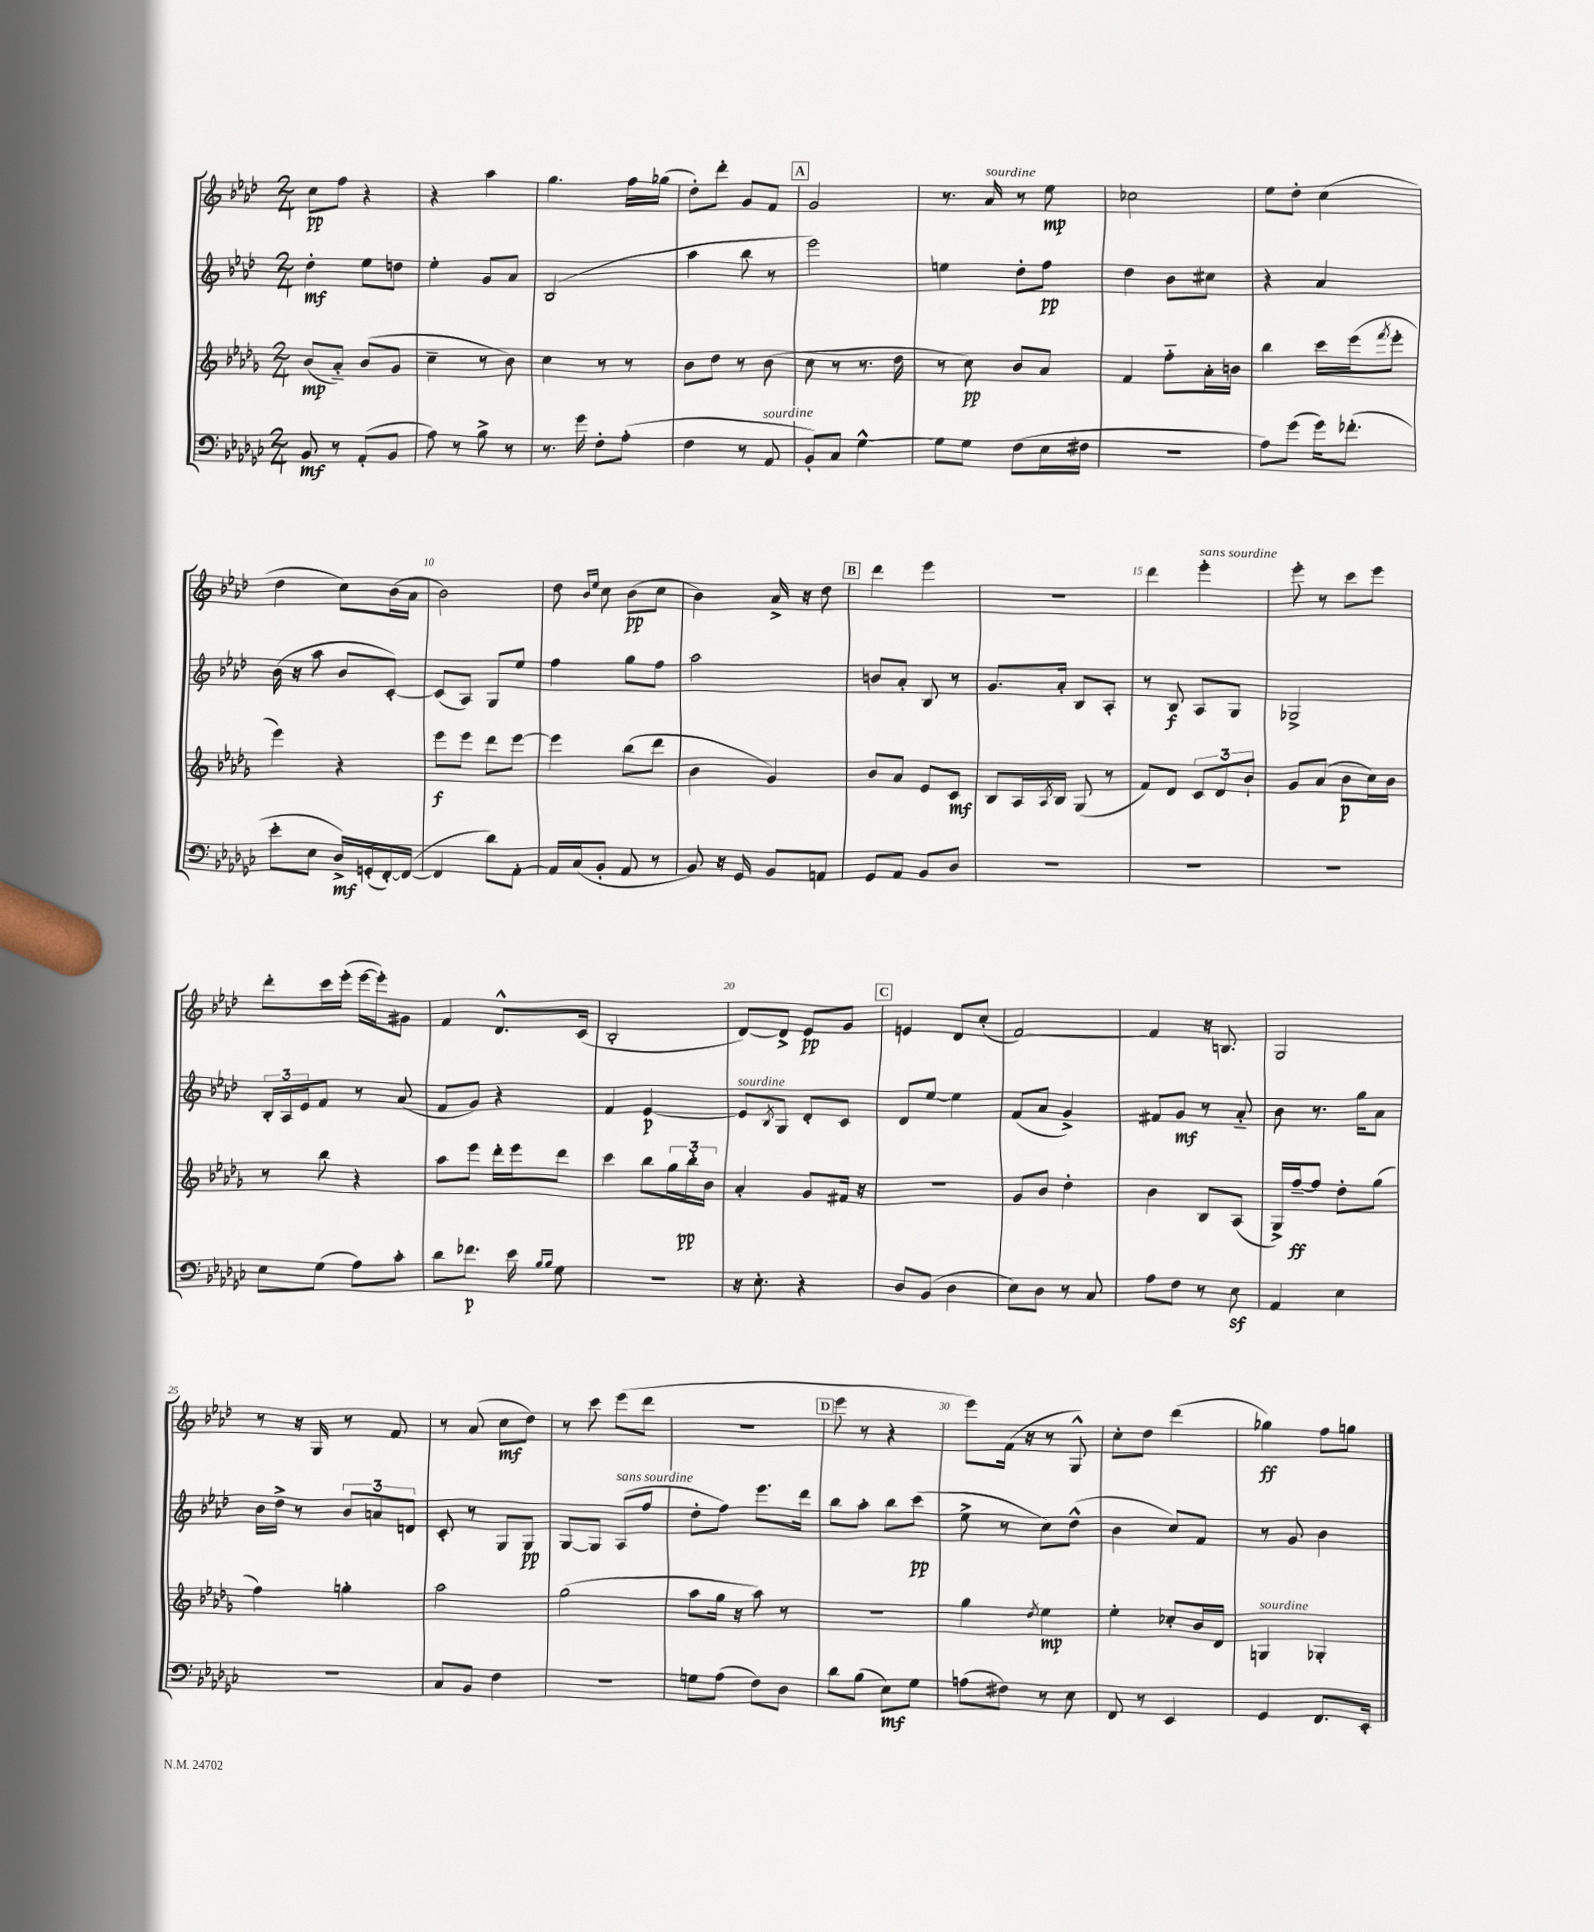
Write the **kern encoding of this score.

**kern	**kern	**kern	**kern
*staff4	*staff3	*staff2	*staff1
*clefF4	*clefG2	*clefG2	*clefG2
*k[b-e-a-d-g-c-]	*k[b-e-a-d-g-]	*k[b-e-a-d-]	*k[b-e-a-d-]
*M2/4	*M2/4	*M2/4	*M2/4
8BB-/	(8b-/L	4dd-'\	8cc\L
8r	8a-'~/J)	.	8ff\J
(8AA-'/L	(8b-/L	8ee-\L	4r
8BB-/J	8g-/J	8dd\J	.
=	=	=	=
8A-\)	4cc~\	4ee-'\	4r
8r	.	.	.
8B-^\	8r	8g/L	4aa-\
8r	8b-\)	8a-/J	.
=	=	=	=
8.r	4cc\	(2B-/	4.gg\
16g-\	.	.	.
8F'\L	8r	.	.
(8A-'\J	8r	.	16ff\LL
.	.	.	(16gg-\JJ
=	=	=	=
4F\	8b-\L	4aa-\	8dd-'\L)
.	8dd-\J	.	8ddd-'\J
8r	8r	8bb-\	8g/L
8AA-/	(8b-\	8r	8f/J
=	=	=	=
8BB-'/L)	8cc\	2eee-\)	2g/
8C-/J	8r	.	.
[4G-^^\	8.r	.	.
.	16dd-\	.	.
=	=	=	=
8G-\]L	8r	4ee\	8.r
8G-\J	8cc\)	.	.
.	.	.	16a-/
(8F\L	8b-/L	8dd-'\L	8r
16E-\L	8a-/J	8ff\J	8ee-\
16F#\JJ	.	.	.
=	=	=	=
2r	4f/	4dd-\	2cc-\
.	8ff'~\L	8b-\L	.
.	16a-'\L	8cc#\J	.
.	16b\JJ	.	.
=	=	=	=
8A-\L)	4bb-\	4r	8ee-\L
(8g-\J	.	.	8dd-'\J
16g-\LK)	16ccc\LL	4a-/	(4cc\
(8.f-'\J	(16eee-\J	.	.
.	8qfff/	.	.
.	8eee-'\J	.	.
=	=	=	=
8e-'\L	4eee-\)	(16b-\	4dd-\
.	.	16r	.
8E-\J	.	8aa-\	.
16D-^/LL)	4r	8b-/L	8cc\L)
(16GG'/	.	.	.
[16FF'/)	.	[8c'/J)	(16b-\L
(16FF/_JJ	.	.	16a-\JJ
=	=	=	=
4FF/]	8eee-\L	(8c/]L	2b-\)
.	8eee-\J	8A-/J)	.
8d-\L)	8ddd-\L	8G/L	.
[8AA-'\J	[8eee-\J	8ee-/J	.
=	=	=	=
16AA-/]LL	4eee-\]	4ff\	8dd-\
(16C-/J	.	.	.
.	.	.	16qqb-/LL
.	.	.	16qqee-/JJ
8BB-'/J	.	.	8cc\
8AA-/	(8bb-\L	8gg\L	(8b-\L
8r	8ddd-\J	8ff\J	8cc\J
=	=	=	=
8BB-/)	4b-\	2aa-\	4b-\)
16r	.	.	.
16GG-/	.	.	.
8BB-/L	4g-/)	.	16a-^/
.	.	.	16r
8AA/J	.	.	8dd-\
=	=	=	=
8GG-/L	8b-/L	8b/L	4ddd-\
8AA-/J	8a-/J	8a-'/J	.
8BB-/L	8e-/L	8B-/	4eee-\
8D-/J	8c/J	8r	.
=	=	=	=
2r	8B-/L	8.g/L	2r
.	16A-/L	.	.
.	8qA-/	.	.
.	16B-/JJ	16a-'/Jk	.
.	(8G-/	8B-/L	.
.	8r	8A-'/J	.
=	=	=	=
2r	8f/L)	8r	4ddd-\
.	8d-/J	8B-/	.
.	12c/L	8A-/L	4eee-'\
.	12d-/	.	.
.	.	8G/J	.
.	12b-`/J	.	.
=	=	=	=
2r	8g-/L	2G-^/	8eee-'\
.	(8a-/J	.	8r
.	8b-\L	.	8ccc\L
.	16cc\L)	.	8eee-\J
.	16b-\JJ	.	.
=	=	=	=
8E-\L	8r	24B-'/LL	8ddd-'\L
.	.	24A-/	.
.	.	24e-/J	.
(8G-\J	8bb-\	8f/J	16ccc\L
.	.	.	(16eee-'\JJ
8A-\L)	4r	8r	[16eee-\LL
.	.	.	16eee-'\]J)
8c-'\J	.	(8a-/	8g#\J
=	=	=	=
8d-\L	8aa-\L	8f/L	4f/
8.f-\J	8eee-\J	8g/J)	.
.	16ddd-'\LL	4r	8.d-^^/L
16e-\	16eee-\J	.	.
16qqB-/LL	.	.	.
16qqB-/JJ	.	.	.
8G-\	8ddd-\J	.	.
.	.	.	(16c/Jk
=	=	=	=
2r	4ccc\	4f/	2B-'/
.	8bb-\L	[4e-/	.
.	24gg-\L	.	.
.	24bb-'\	.	.
.	24b-\JJ	.	.
=	=	=	=
16r	4a-'/	8e-/]L	[8d-/L)
8.E-'\	.	.	.
.	.	8qB-/	.
.	.	8G/J	8d-^/]J
4r	8g-/L	8d-'/L	8e-/L
.	16f#/Jk	8c/J	8g/J
.	16r	.	.
=	=	=	=
8D-/L	2r	8d-/L	4e/
(8BB-/J	.	[8ee-/J	.
4D-\	.	4ee-\]	8d-/L
.	.	.	(8cc'/J
=	=	=	=
8E-\L)	8g-/L	(8f/L	[2f/)
8D-\J	8b-/J	8a-/J	.
8r	4dd-'\	4g^/)	.
8C-/	.	.	.
=	=	=	=
8A-\L	4b-\	8f#/L	4f/]
8F\J	.	8g/J	.
8r	8B-/L	8r	16r
.	.	.	8.B/
8E-\	(8A-/J	8a-'~/	.
=	=	=	=
4AA-/	16G-^/LL)	8b-\	2G/
.	[16ff~/J	.	.
.	8ff/]J	8.r	.
4E-\	8dd-'\L	.	.
.	.	16gg\LK	.
.	(8gg-\J	8a-\J	.
=	=	=	=
2r	4ff\)	16b-\LL	8r
.	.	16dd-^\JJ	.
.	.	8r	16r
.	.	.	16G/
.	4gg'\	12b-/L	8r
.	.	12a/	.
.	.	.	8f/
.	.	12d/J	.
=	=	=	=
8C-/L	2aa-\	8c'/	8r
8BB-/J	.	8r	(8a-/
4F\	.	8G/L	8cc\L
.	.	8G/J	8dd-\J)
=	=	=	=
2r	(2gg-\	[8G/L	8r
.	.	8G/]J	8ccc\
.	.	(8A-/L	(8eee-\L
.	.	8ff/J	8ddd-\J
=	=	=	=
8G\L	8aa-\L	8dd-'\L	2r
(8A-\J	16gg-\Jk	8ff\J)	.
.	16r	.	.
8F\L)	8aa-\)	8.eee-\L	.
8D-\J	8r	.	.
.	.	16ddd-\Jk	.
=	=	=	=
8d-\L	2r	8bb-\L	8eee-\
(8B-\J	.	8aa-'\J	8r
8E-\L)	.	8bb-\L	4r
8G-\J	.	(8ccc\J	.
=	=	=	=
(8A\L	4gg-\	8ee-^\	8eee-\L)
8F#\J)	.	8r	(16f\Jk
.	.	.	16r
.	8qdd-/	.	.
8r	4ee-\	8cc\L)	8r
8E-\	.	(8dd-^^\J	8G^^/)
=	=	=	=
8FF/	4ee-'\	4b-\	8cc'\L
8r	.	.	8dd-\J
4EE-/	8cc-'/L	8cc/L)	(4ddd-\
.	16b-/L	8f/J	.
.	16d-/JJ	.	.
=	=	=	=
4GG-/	4G/	8r	4gg-\)
.	.	8g/	.
8.FF/L	4G-'/	4b-\	8ff\L
.	.	.	8gg\J
16EE-'/Jk	.	.	.
==	==	==	==
*-	*-	*-	*-
